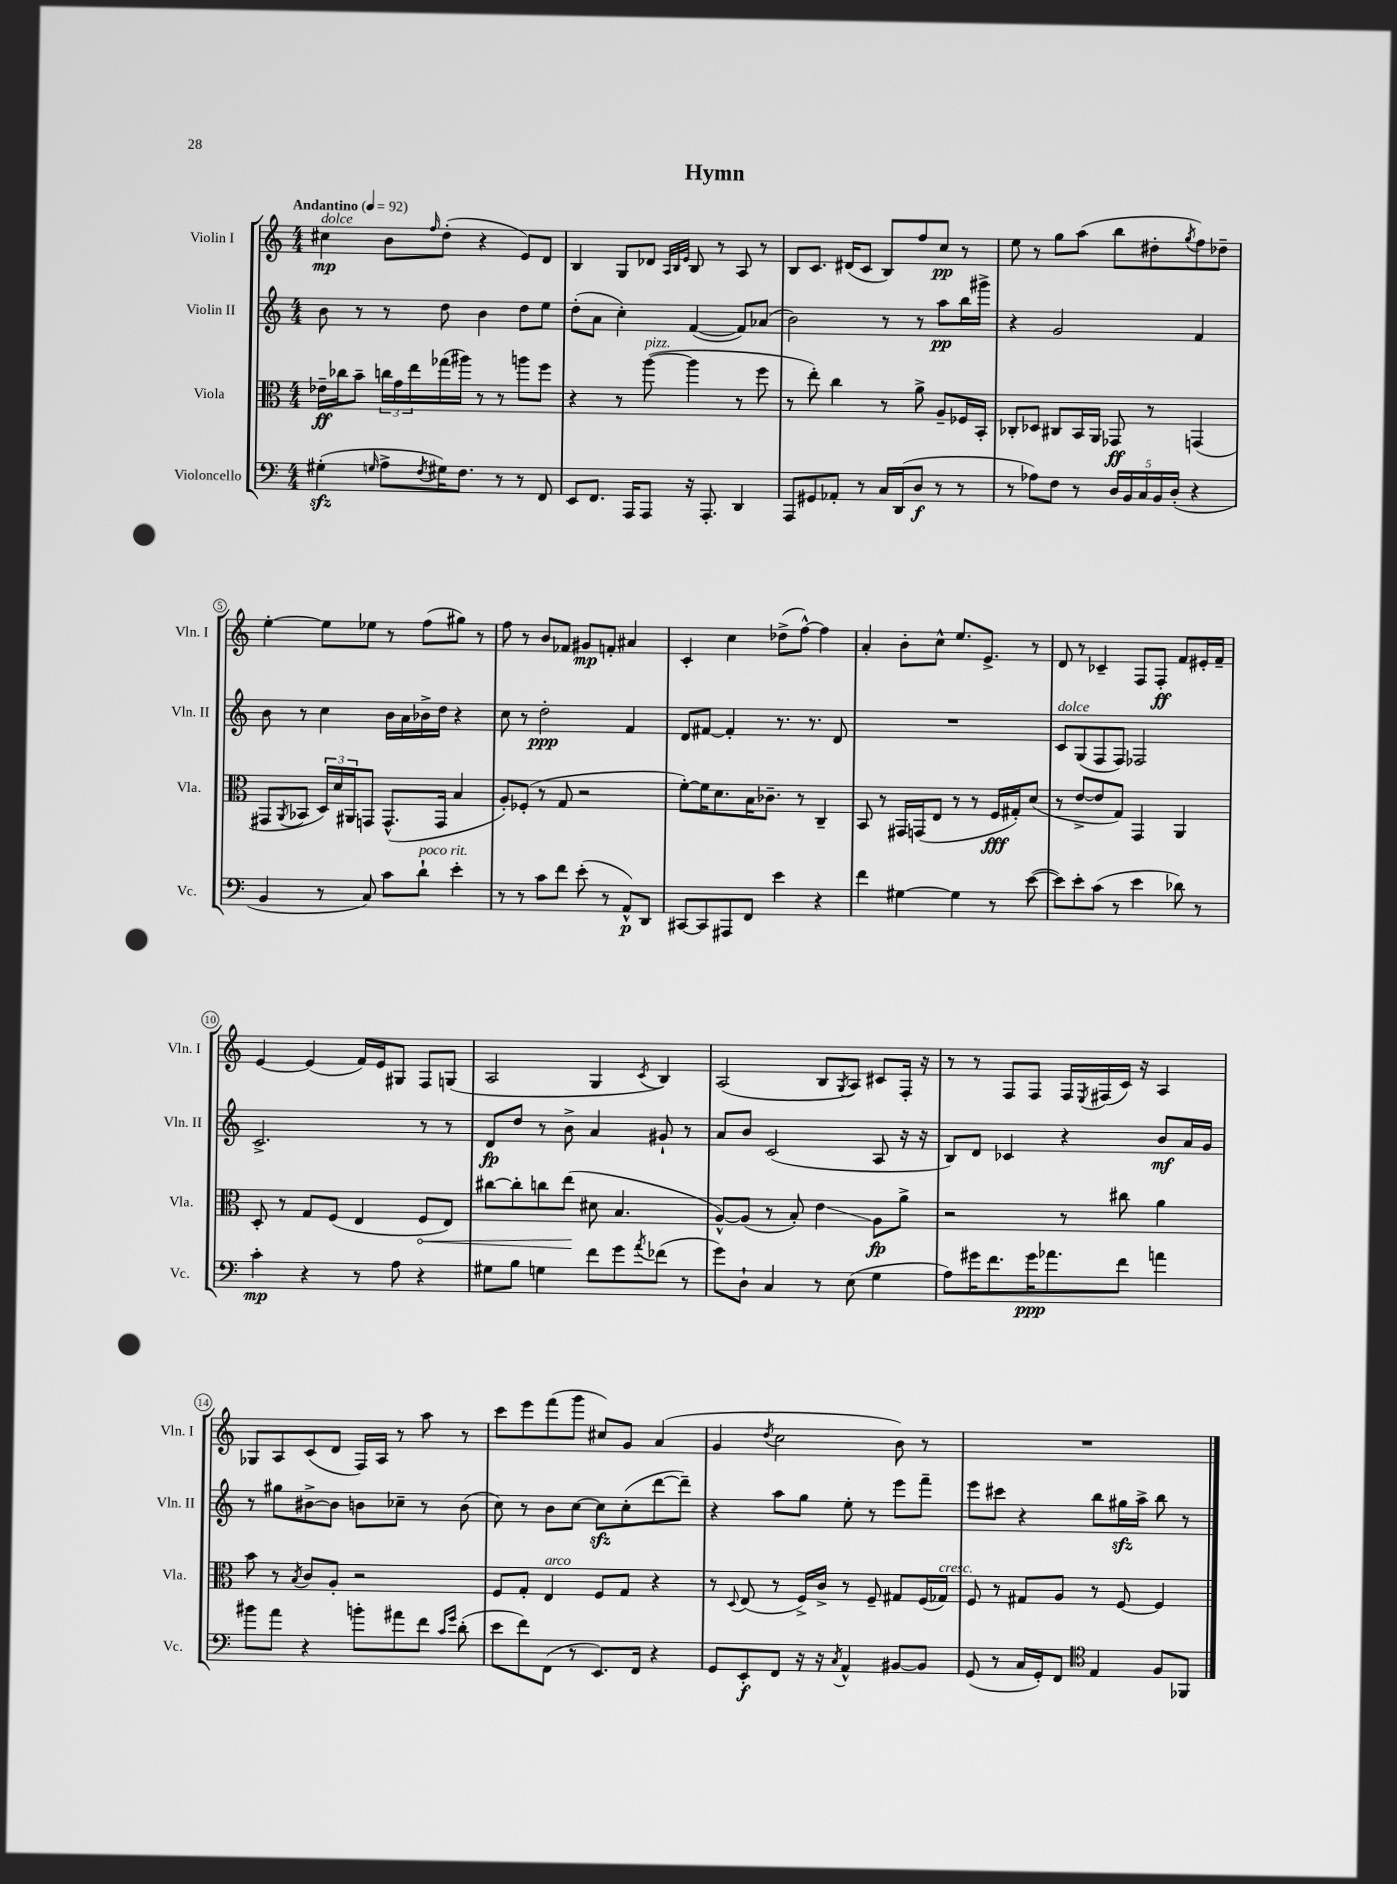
\header { title = "Hymn" }
<<
\new StaffGroup <<
\new Staff = "s0" \with { instrumentName = "Violin I" shortInstrumentName = "Vln. I" } {
    \clef treble \key c \major \numericTimeSignature \time 4/4 \tempo "Andantino" 4 = 92
    cis''4\mp^\markup { \italic "dolce" } b'8 \grace { f''16 } d''8-.( r4 e'8) d'8 |
    b4 g8 des'8 \grace { a32 b32 e'32 } b8 r8 a8 r8 |
    b8 c'8. dis'16( c'8 b8) f''8 c''8\pp r8 |
    e''8 r8 g''8 a''8( b''8 dis''8-. \acciaccatura { g''8 } f''8) des''8-- |
    e''4~-. e''8 ees''8 r8 f''8( gis''8) r8 |
    f''8 r8 b'8 fes'8 gis'8\mp f'8-. ais'4 |
    c'4-. c''4 des''8->( f''8~-^) f''4 |
    a'4-. b'8-. c''8-^ e''8. e'8.-> r8 |
    d'8 r8 ces'4-- f8 f8-.\ff f'8 eis'16-. f'16-- |
    e'4~ e'4( f'16) e'16 gis8 f8 g8( |
    a2 g4 \acciaccatura { c'8 } b4) |
    a2( b8 \acciaccatura { g8 } a8) cis'8 f16-. r16 |
    r8 r8 f8 f8 f16 \acciaccatura { e8 } fis16( c'16) r16 a4 |
    ges8 a8 c'8( d'8 f16) a16 r8 a''8 r8 |
    c'''8 e'''8 f'''8( g'''8 cis''8) g'8 a'4( |
    g'4 \acciaccatura { d''8 } c''2 b'8) r8 |
    R1 \bar "|." |
}
\new Staff = "s1" \with { instrumentName = "Violin II" shortInstrumentName = "Vln. II" } {
    \clef treble \key c \major \numericTimeSignature \time 4/4
    b'8 r8 r8 d''8 b'4 d''8 e''8 |
    d''8-.( a'8 c''4-.) f'4~( f'8) aes'8( |
    b'2) r8 r8 a''8\pp b''16 gis'''16-> |
    r4 g'2 f'4 |
    b'8 r8 c''4 b'16 a'16 bes'16-> d''16 r4 |
    c''8 r8 d''2-.\ppp f'4 |
    d'8 fis'8~ fis'4-. r8. r8. d'8 |
    R1 |
    c'8^\markup { \italic "dolce" } g8( f8 f8) fes2 |
    c'2.-> r8 r8 |
    d'8\fp d''8 r8 b'8-> a'4 gis'8-! r8 |
    a'8 b'8 c'2( a8 r16 r16 |
    b8) d'8 ces'4 r4 b'8\mf a'16 g'16 |
    r8 gis''8 bis'8~-> bis'8 b'8 ces''8-- r8 b'8( |
    c''8) r8 b'8 c''8~ c''8\sfz c''8-.( d'''8~ d'''8--) |
    r4 a''8 g''8 e''8-. r8 e'''8 f'''8-- |
    e'''8 cis'''8 r4 b''8 gis''16\sfz a''16-> b''8 r8 \bar "|." |
}
\new Staff = "s2" \with { instrumentName = "Viola" shortInstrumentName = "Vla." } {
    \clef alto \key c \major \numericTimeSignature \time 4/4
    ees'16--\ff ces''16 b'8-- \tuplet 3/2 { c''16 g'16 e''16 } ges''16( ais''16) r8 r8 a''8 f''8 |
    r4 r8 a''8~^\markup { \italic "pizz." }( a''4 r8 f''8 |
    r8 e''8-.) c''4 r8 a'8-> a8-- fes16 b,16-. |
    ces8-. des8 cis8 b,16 a,16 ges,8\ff r8 g,4( |
    gis,8 \acciaccatura { a,8 } bes,8 \tuplet 3/2 { d16) d'16 ais,16 } g,8 g,8.-^( g,16 b4 |
    a8-.) fes8-.( r8 g8 r2 |
    f'8~-.) f'16 d'8. b16 ces'8.-- r8 c4-- |
    b,8 r8 gis,16 g,16( e8 r8 r8 f16\fff gis16-.) d'8( |
    r8 e'8~-> e'8 g8) g,4 a,4 |
    d8-. r8 g8 f8( e4 \once \override Hairpin.circled-tip = ##t f8\< e8) |
    cis''8~ cis''8-. c''8 e''8\!( dis'8 b4. |
    a8~-^) a8( r8 b8-.) e'4\glissando a8\fp a'8-> |
    r2 r8 cis''8 a'4 |
    b'8 r8 \acciaccatura { b8 } c'8 a8-. r2 |
    f8 g8-. e4^\markup { \italic "arco" } f8 g8 r4 |
    r8 \appoggiatura { d8 } e8( r8 f16->) c'16-> r8 f8-- gis8 f16( ges16^\markup { \italic "cresc." }) |
    f8 r8 gis8 a8 r8 f8~ f4 \bar "|." |
}
\new Staff = "s3" \with { instrumentName = "Violoncello" shortInstrumentName = "Vc." } {
    \clef bass \key c \major \numericTimeSignature \time 4/4
    gis4-.\sfz( \grace { g16 } a8-> \acciaccatura { f8 } gis16) f8. r8 r8 f,8 |
    e,8 f,8. a,,16 a,,8 r16 a,,8.-. d,4 |
    a,,8 gis,8 aes,8-. r8 c16 d,16( d8\f r8 r8 |
    r8 aes8) f8 r8 \tuplet 5/4 { d16 b,16 c16 b,16 d16-.( } r4 |
    b,4 r8 c8) c'8 d'8-!^\markup { \italic "poco rit." } e'4-. |
    r8 r8 c'8 f'8 e'8-.( r8 a,8-^\p) d,8 |
    cis,8~ cis,8 ais,,8 f,8 e'4 r4 |
    f'4 gis4~ gis4 r8 e'8~( |
    e'8) e'8-. c'8( r8 e'4 des'8) r8 |
    c'4-.\mp r4 r8 a8 r4 |
    gis8 b8 g4 f'8 g'8 \acciaccatura { a'8 } fes'8( r8 |
    g'8) d8-! c4 r8 e8( g4 |
    a8) gis'16 f'8. gis'16\ppp aes'8. f'8 a'4 |
    bis'8 a'8 r4 b'8-. ais'8 f'8 \grace { c'16 g'16 } d'8-.( |
    e'8 f'8) f,8( r8 e,8.) f,16 r4 |
    g,8 e,8-.\f f,8 r16 r16 \acciaccatura { c8 } a,4-^ bis,8~ bis,8 |
    g,8( r8 c16 g,16-.) f,8 \clef tenor e4 f8 fes,8 \bar "|." |
}
>>
>>
\layout { \context { \Score \override BarNumber.stencil = #(make-stencil-circler 0.1 0.3 ly:text-interface::print) } }
